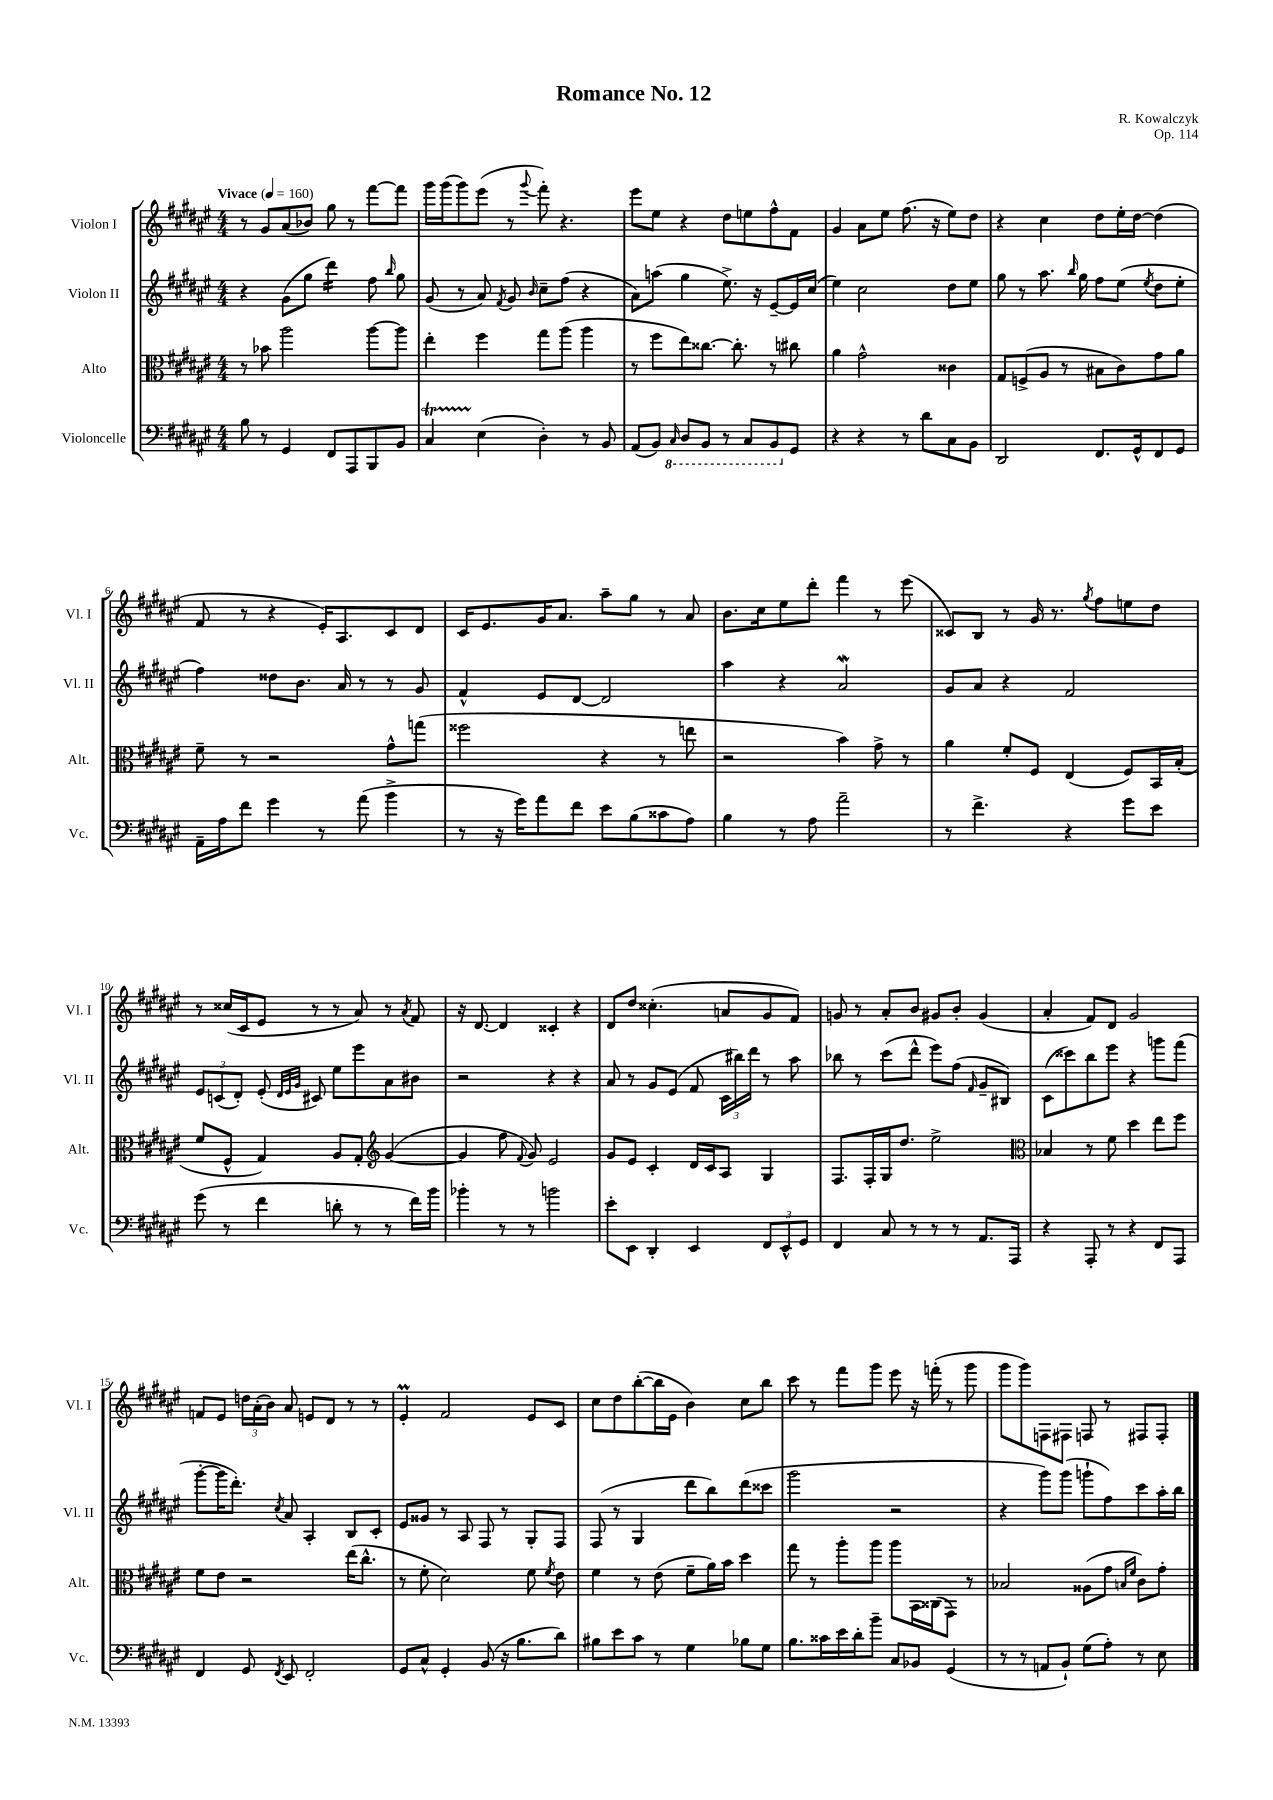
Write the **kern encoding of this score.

**kern	**kern	**kern	**kern
*staff4	*staff3	*staff2	*staff1
*clefF4	*clefC3	*clefG2	*clefG2
*k[f#c#g#d#a#e#]	*k[f#c#g#d#a#e#]	*k[f#c#g#d#a#e#]	*k[f#c#g#d#a#e#]
*M4/4	*M4/4	*M4/4	*M4/4
*MM160	*MM160	*MM160	*MM160
8B	8r	4r	8r
8r	8b-	.	8g#
4GG#	2aa#	(8g#	(8a#
.	.	8gg#	8b-)
8FF#	.	4ddd#)	8gg#
8AAA#	.	.	8r
8BBB	[8aa#	8ff#	[8fff#
.	.	16qqbb	.
8BB	8aa#]	8gg#	8fff#]
=	=	=	=
4C#	4ee#'	(8g#	16ggg#
.	.	.	(16ggg#
.	.	8r	8ggg#)
(4E#	4ff#	8a#)	(8eee#
.	.	8qf#	.
.	.	8g#	8r
.	.	16qqb	8qqggg#
4D#')	8gg#	8cc#~	8fff#')
.	(8aa#	(8ff#	4.r
8r	4aa#	4r	.
8BB	.	.	.
=	=	=	=
(8AA#	8r	8a#)	8eee#
8BB)	8ff#	(8aa	8ee#
16qqCC#	.	.	.
8DD#	8ee#)	4gg#	4r
8BBB	[8.cc##	.	.
8r	.	8.ee#^)	8dd#
.	8.cc##']	.	.
8CC#	.	.	8ee
.	.	16r	.
8BBB	8r	[8e#~	8ff#^^
8GG#	8cc#	16e#]	8f#
.	.	(16cc#	.
=	=	=	=
4r	4a#	4ee#)	4g#
4r	2g#^^	2cc#	8a#
.	.	.	8ee#
8r	.	.	(8.ff#
8d#	.	.	.
.	.	.	16r
8C#	4c##	8dd#	8ee#)
8BB	.	8ee#	8dd#
=	=	=	=
2DD#	8G#	8gg#	4r
.	(8F^	8r	.
.	8A#	8.aa#	4cc#
.	8r	.	.
.	.	16qqbb	.
.	.	16gg#	.
8.FF#	8B#	8ff#	8dd#
.	8c#)	(8ee#	16ee#'
16GG#^^	.	.	[16dd#
.	.	8qee#	.
8FF#	8g#	8dd#	(4dd#]
8GG#	8a#	8ee#'	.
=	=	=	=
16AA#~	8f#~	4ff#)	8f#
16A#	.	.	.
8f#	8r	.	8r
4g#	2r	8dd##	4r
.	.	8.b	.
8r	.	.	16e#')
.	.	16a#	8.A#
(8a#	.	8r	.
4b^	8g#^^	8r	8c#
.	(8gg	8g#	8d#
=	=	=	=
8r	2ff##	4f#^^	16c#
.	.	.	8.e#
16r	.	.	.
16g#)	.	.	.
8a#	.	8e#	16g#
.	.	.	8.a#
8f#	.	[8d#	.
8e#	4r	2d#]	8aa#~
(8B	.	.	8gg#
8c##	8r	.	8r
8A#)	8ee	.	8a#
=	=	=	=
4B	2r	4aa#	8.b
.	.	.	16cc#
8r	.	4r	8ee#
8A#	.	.	8ddd#'
2a#~	4b)	2a#	4fff#
.	8g#^	.	8r
.	8r	.	(8eee#
=	=	=	=
8r	4a#	8g#	8c##)
4.f#^	.	8a#	8B
.	8f#'	4r	8r
.	8F#	.	16g#
.	.	.	8.r
4r	(4E#	2f#	.
.	.	.	8qgg#
.	.	.	8ff#
8g#	8F#)	.	8ee
8e#	16BB	.	8dd#
.	(16B'	.	.
=	=	=	=
(8g#	8f#	12e#	8r
.	.	(12c	.
8r	8F#^^	.	(16cc##
.	.	12d#')	.
.	.	.	16c#
4f#	4G#)	(8e#'	8e#
.	.	32qqd#	.
.	.	32qqe#	.
.	.	32qqg#	.
.	.	8c#)	8r
8d'	8A#	8ee#	8r
8r	8G#'	8eee#	8a#)
*	*clefG2	*	*
8r	([4g#	8a#	8r
.	.	.	8qa#
16f#)	.	8b#	8f#
16b	.	.	.
=	=	=	=
4b-'	4g#]	2r	16r
.	.	.	[8.d#
8r	8ff#	.	4d#]
.	8qqf#	.	.
8r	8g#)	.	.
2b	2e#	4r	4c##'
.	.	4r	4r
=	=	=	=
8e#'	8g#	8a#	8d#
8EE#	8e#	8r	8dd#
4DD#'	4c#'	8g#	(4.cc##'
.	.	(8e#	.
4EE#	16d#	8f#	.
.	16c#	.	.
.	8A#	24c#	8a
.	.	24bb#)	.
.	.	24ddd#	.
12FF#	4G#	8r	8g#
12EE#^^	.	.	.
.	.	8aa#	8f#)
12GG#	.	.	.
=	=	=	=
4FF#	8.F#	8bb-	8g
.	.	8r	8r
.	16F#'	.	.
8C#	16G#	(8ccc#	8a#'
.	8.dd#	.	.
8r	.	8ddd#^^	8b
8r	2ee#^	8eee#)	8g#
8r	.	(8ff#	8b'
.	.	16qqf#	.
8.AA#	.	8g#~	(4g#
.	.	8B#)	.
16AAA#	.	.	.
=	=	=	=
*	*clefC3	*	*
4r	4B-	(8c#	4a#'
.	.	8ccc##)	.
8AAA#'	8r	8bb	8f#)
8r	8f#	8eee#	8d#
4r	4dd#	4r	2g#
8FF#	8ee#	8ggg	.
8AAA#	8ff#	(8fff#	.
=	=	=	=
4FF#	8f#	[8ggg#'	8f
.	8e#	16ggg#]	8e#
.	.	8.ddd#')	.
8GG#	2r	.	24dd
.	.	.	(24a#'
.	.	.	24b)
8qFF#	.	8qcc#	.
8EE#	.	8a#	8a#
2FF#'	.	4A#'	8e
.	.	.	8d#
.	(16ee#	8B	8r
.	8.cc#^^	.	.
.	.	8c#'	8r
=	=	=	=
8GG#	8r	8e#	4e#'
8C#^^	8f#'	8g##	.
4GG#'	2d#)	8r	2f#
.	.	8A#	.
(8BB	.	8F#	.
16r	.	8r	.
8.B	.	.	.
.	8f#	8G#'	8e#
.	8qf#	.	.
8d#)	8e#	8F#	8c#
=	=	=	=
8B#	4f#	(8F#	8cc#
8e#	.	8r	8dd#
8c#	8r	4G#	([8bb'
8r	(8e#	.	16bb]
.	.	.	16e#
4G#	8f#~	8ddd#	4b)
.	16a#)	8bb)	.
.	16b	.	.
8B-	4dd#	(8ddd#	8cc#
8G#	.	8ccc##	8bb
=	=	=	=
8.B	8gg#	2ggg#	8ccc#
.	8r	.	8r
16c##	.	.	.
16e#	8aa#'	.	8fff#
16d#'	.	.	.
8b~	8aa#	.	8ggg#
8C#	8aa#	2r	8eee#
8BB-	16BB	.	16r
.	(16C##	.	(16fff'
(4GG#	8GG#)	.	8r
.	8r	.	8ggg#
=	=	=	=
8r	2B-	4r	8ggg#
8r	.	.	8ggg#)
8AA	.	8ggg#)	8F
8BB`)	.	(8ggg#	8F#
(8G#	(8A##	8ggg`	8F
8A#')	8g#	8ff#)	8r
.	16qqB	.	.
.	16qqf#	.	.
8r	8c#)	8ccc#	8F#
8E#	8g#'	16aa#'	8F#'
.	.	16bb	.
==	==	==	==
*-	*-	*-	*-
